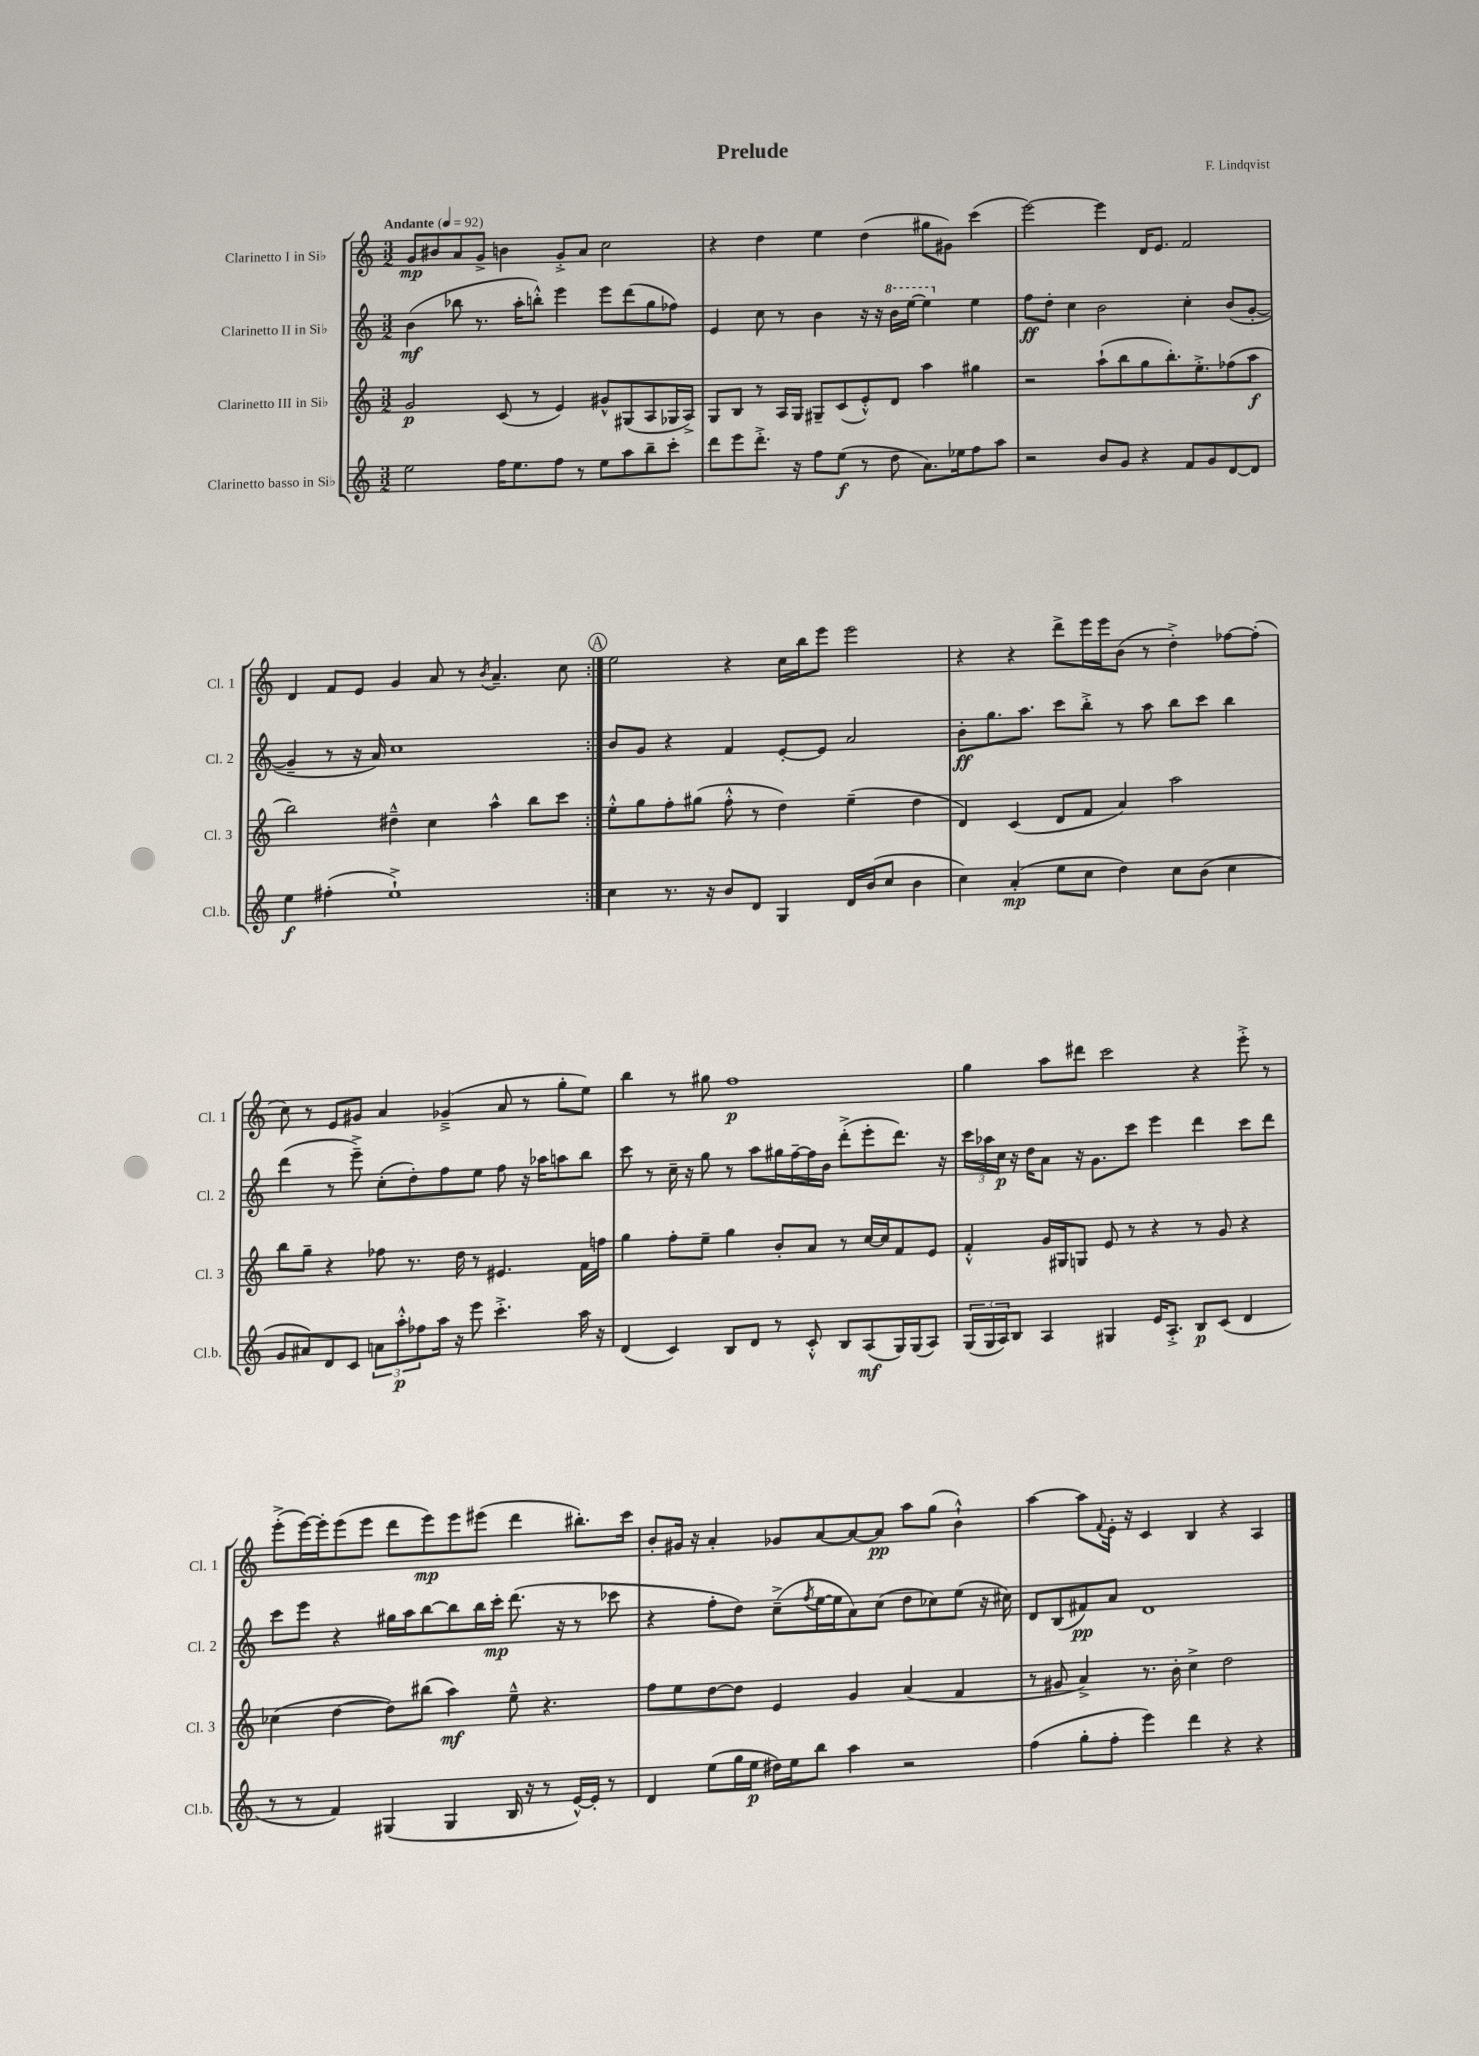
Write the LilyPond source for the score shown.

\header { title = "Prelude" composer = "F. Lindqvist" }
<<
\new StaffGroup <<
\new Staff = "s0" \with { instrumentName = "Clarinetto I in Sib" shortInstrumentName = "Cl. 1" } {
    \clef treble \key c \major \numericTimeSignature \time 3/2 \tempo "Andante" 4 = 92
    \repeat volta 2 { g'8\mp bis'8 a'8 g'8-> b'4 g'8-.-> a'8 c''2 |
    r4 d''4 e''4 d''4( gis''8 gis'8) c'''4( |
    e'''2~) e'''4 d'16 e'8. f'2 |
    d'4 f'8 e'8 g'4 a'8 r8 \acciaccatura { b'8 } a'4.-- c''8 | }
    \mark \markup { \circle "A" } e''2 r4 c''16 b''16 e'''8 e'''2 |
    r4 r4 d'''8-> e'''16 e'''16 b'8( r8 d''4-.->) fes''8~ fes''8-.( |
    c''8) r8 e'8 gis'8 a'4 ges'4--->( a'8 r8 g''8-. e''8) |
    b''4 r8 gis''8 f''1\p |
    g''4 a''8 dis'''8 c'''2 r4 e'''8-.-> r8 |
    e'''8-.->( e'''16~) e'''16-. e'''8( e'''8 d'''8 e'''8\mp) e'''8 eis'''8( d'''4 bis''8.-.) c'''16 |
    b'8-. gis'16 r16 a'4-. ges'8 a'8~ a'8~ a'8\pp a''8 g''8( b'4-!-^) |
    a''4~ a''8 \appoggiatura { f'8 } e'16-. r16 c'4 b4 r4 a4 \bar "|." |
}
\new Staff = "s1" \with { instrumentName = "Clarinetto II in Sib" shortInstrumentName = "Cl. 2" } {
    \clef treble \key c \major \numericTimeSignature \time 3/2
    \repeat volta 2 { b'4\mf( bes''8 r8. a''16-. b''8-.-^) e'''4 e'''8 d'''8( g''8 fes''8) |
    e'4 c''8 r8 b'4 r16 r16 \ottava #1 b''16 e'''16~ e'''4 \ottava #0 e''4 |
    f''8\ff d''8-. c''4 b'2 c''4-. b'8( g'8~-. |
    g'4-- r8 r16 a'16) c''1 | }
    \mark \markup { \circle "A" } b'8 g'8 r4 f'4 e'8~-. e'8 a'2 |
    b'8-.\ff g''8. a''8. c'''8 b''8-.-> r8 a''8 b''8 c'''8 b''4 |
    d'''4( r8 e'''8--->) c''8-.( d''8-.) f''8 e''8 f''8 r16 aes''16 a''8 b''8 |
    c'''8 r8 c''16-- r16 g''8 r8 a''8 gis''16 f''16~-- f''16 b'16 d'''8-.->( e'''8-. d'''8.) r16 |
    \tuplet 3/2 { c'''16 aes''16 c''16\p } r16 d''16 a'8 r16 g'8. c'''8 e'''4 d'''4 c'''8 d'''8 |
    c'''8 e'''8 r4 gis''16 a''16 b''8~ b''8 b''16 c'''16-.\mp d'''8.( r16 r8 ces'''8 |
    r4 f''8-. d''8) c''8--->( \acciaccatura { f''8 } e''16~ e''16 a'8) c''8( d''8 ces''8) e''8( r16 cis''16) |
    d'8 b8( fis'8\pp) a'8 d'1 \bar "|." |
}
\new Staff = "s2" \with { instrumentName = "Clarinetto III in Sib" shortInstrumentName = "Cl. 3" } {
    \clef treble \key c \major \numericTimeSignature \time 3/2
    \repeat volta 2 { g'2\p c'8( r8 e'4) gis'8-^ gis8( a8 ges16 a16->) |
    g8 b8 r8 a16 g16 gis8-- c'8( e'8-.-^) d'8 a''4 gis''4 |
    r2 a''8-!( b''8 g''8 b''8.-.) e''8.-.-> fes''8( a''8\f |
    b''2) dis''4---^ c''4 a''4-^ b''8 c'''8 | }
    \mark \markup { \circle "A" } e''8-.-^ g''8 f''8-. gis''8( f''8-.-^ r8 d''4) e''4--( d''4 |
    d'4) c'4( d'8 f'8 a'4) a''2 |
    b''8 g''8-- r4 fes''8 r8. d''16 r8 eis'4. f'16 f''16 |
    g''4 f''8-. e''8-- g''4 b'8-. a'8 r8 c''16~ c''16 f'8 e'8 |
    f'4-.-^ g'16 gis16 g8 e'8 r8 r4 r8 g'8 r4 |
    ces''4( d''4~ d''8) bis''8( a''4\mf) e''8---^ r4. |
    f''8 e''8 d''8~ d''8 e'4 g'4 a'4( f'4 |
    r8 gis'8 a'4->) r8. b'16-. c''4-> d''2 \bar "|." |
}
\new Staff = "s3" \with { instrumentName = "Clarinetto basso in Sib" shortInstrumentName = "Cl.b." } {
    \clef treble \key c \major \numericTimeSignature \time 3/2
    \repeat volta 2 { e''2 f''16 e''8. f''8 r8 e''8 a''8 b''8-- c'''8-. |
    d'''8 e'''8 d'''8.-.-> r16 f''8 e''8\f( r8 d''8 a'8.) ees''16 f''8 a''8 |
    r2 b'8 g'8 r4 f'8 g'8 d'8~ d'8 |
    e''4\f fis''4-.( e''1-!->) | }
    \mark \markup { \circle "A" } c''4 r8. r16 b'8 d'8 g4 d'16 b'16( c''8 b'4 |
    c''4) a'4-.\mp( e''8 c''8 d''4) c''8 b'8( c''4 |
    g'8 ais'8) d'8 c'8 \tuplet 3/2 { a'8 a''8-.-^\p fes''8 } a''16 r16 e'''8 c'''4.-.-> a''16 r16 |
    d'4( c'4) b8 d'8 r8 c'8-.-^ b8 a8\mf( g16) g16( a8) |
    \tuplet 3/2 { g16( g16 a16) } b8 a4 gis4 e'16 a8.-.-> b8\p c'8( d'4 |
    r8 r8 f'4) gis4( gis4 b16 r16 r8 e'16~-^) e'16-. r8 |
    d'4 e''8( g''16 e''16\p dis''16) e''16 b''8 a''4 r2 |
    f''4( g''8-. f''8-. e'''4) d'''4 r4 r4 \bar "|." |
}
>>
>>
\layout { \context { \Score \remove "Bar_number_engraver" } }
